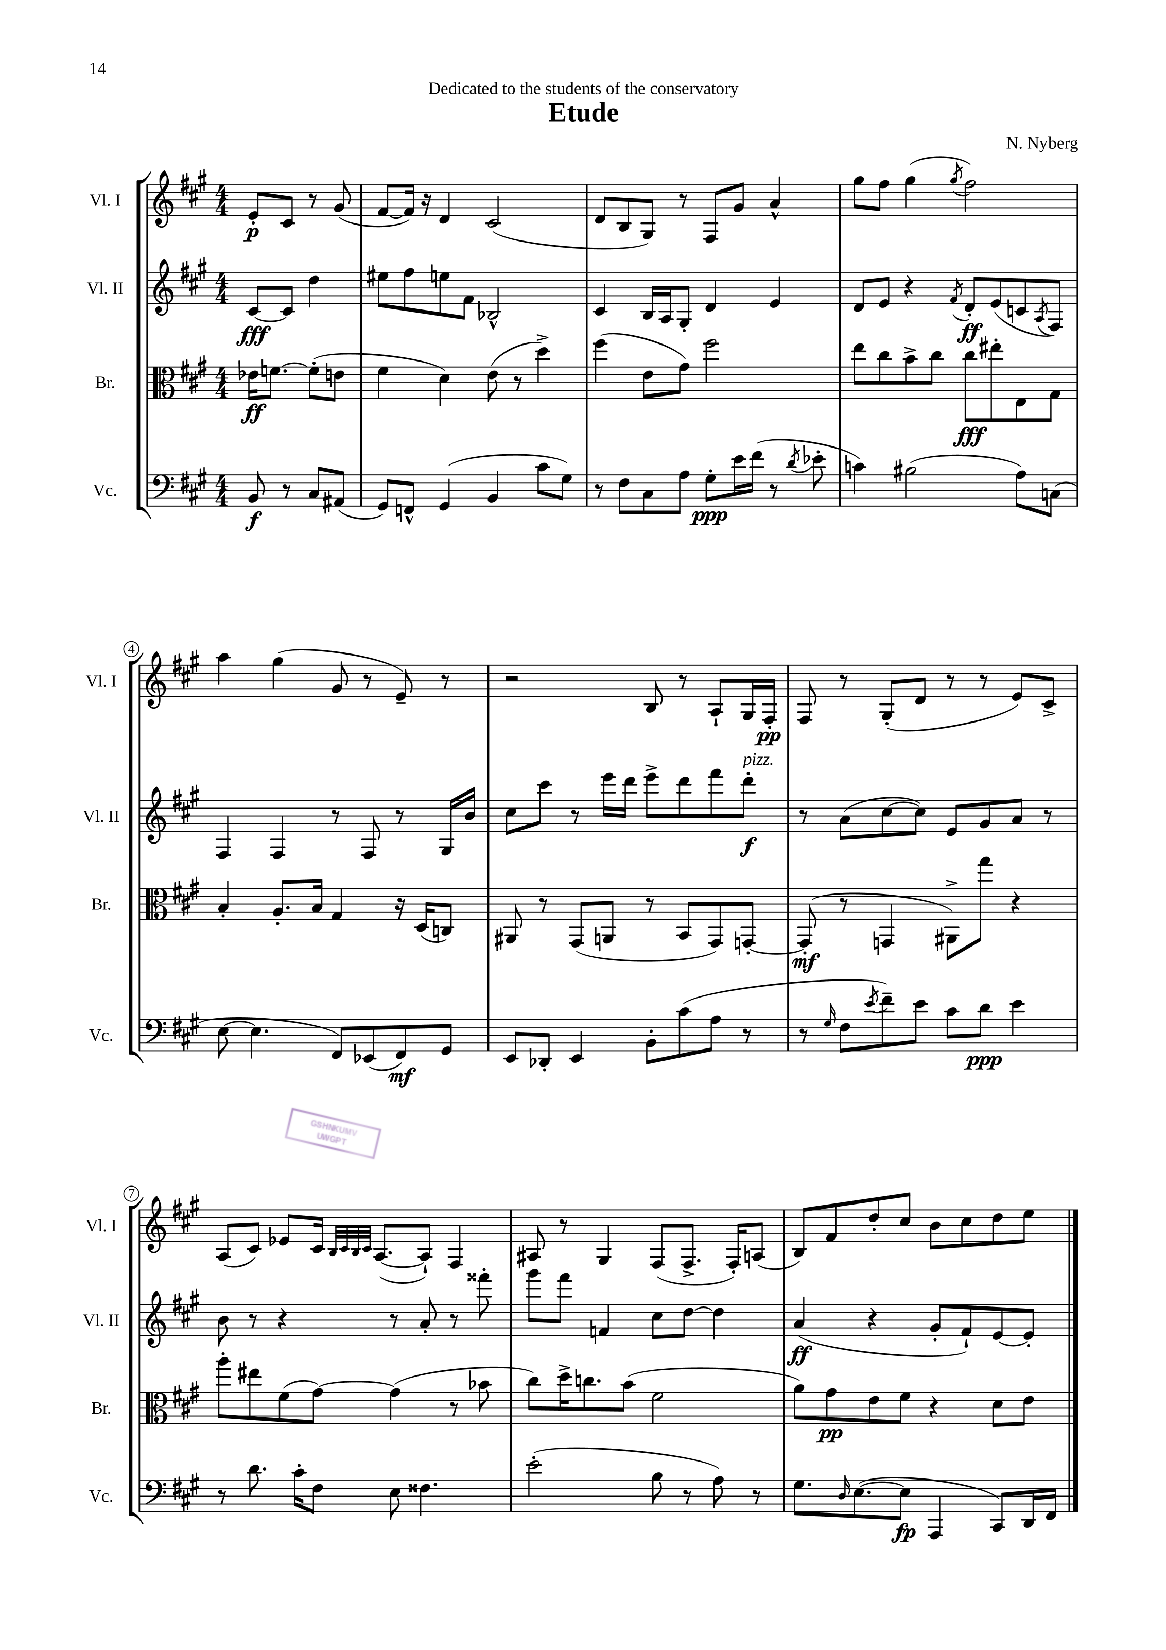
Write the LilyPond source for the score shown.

\header { title = "Etude" composer = "N. Nyberg" dedication = "Dedicated to the students of the conservatory" }
<<
\new StaffGroup <<
\new Staff = "s0" \with { instrumentName = "Vl. I" shortInstrumentName = "Vl. I" } {
    \clef treble \key a \major \numericTimeSignature \time 4/4 \partial 2
    e'8-.\p cis'8 r8 gis'8( |
    fis'8~ fis'16) r16 d'4 cis'2( |
    d'8 b8 gis8) r8 fis8 gis'8 a'4-^ |
    gis''8 fis''8 gis''4( \acciaccatura { gis''8 } fis''2) |
    a''4 gis''4( gis'8 r8 e'8--) r8 |
    r2 b8 r8 a8-! gis16 fis16-.\pp |
    fis8 r8 gis8-.( d'8 r8 r8 e'8) cis'8-> |
    a8( cis'8) ees'8 cis'16 \grace { b32 cis'32 b32 cis'32 } a8.~( a8-!) fis4 |
    ais8 r8 gis4 fis8( fis8.-> fis16-.) a8( |
    b8) fis'8 d''8-. cis''8 b'8 cis''8 d''8 e''8 \bar "|." |
}
\new Staff = "s1" \with { instrumentName = "Vl. II" shortInstrumentName = "Vl. II" } {
    \clef treble \key a \major \numericTimeSignature \time 4/4 \partial 2
    cis'8~\fff cis'8 d''4 |
    eis''8 fis''8 e''8 fis'8 bes2-^ |
    cis'4 b16 a16 gis8-. d'4 e'4 |
    d'8 e'8 r4 \acciaccatura { fis'8 } d'8-.\ff e'8( c'8 \acciaccatura { a8 } fis8) |
    fis4 fis4 r8 fis8 r8 gis16 b'16 |
    cis''8 cis'''8 r8 e'''16 d'''16 e'''8-> d'''8 fis'''8 d'''8-.\f^\markup { \italic "pizz." } |
    r8 a'8( cis''8~ cis''8) e'8 gis'8 a'8 r8 |
    b'8 r8 r4 r8 a'8-. r8 fisis'''8-. |
    gis'''8 fis'''8 f'4 cis''8 d''8~ d''4 |
    a'4\ff( r4 gis'8-. fis'8-!) e'8~ e'8-. \bar "|." |
}
\new Staff = "s2" \with { instrumentName = "Br." shortInstrumentName = "Br." } {
    \clef alto \key a \major \numericTimeSignature \time 4/4 \partial 2
    ees'16\ff f'8.~ f'8-.( e'8 |
    fis'4 d'4) e'8( r8 d''4->) |
    fis''4( e'8 gis'8) fis''2 |
    e''8 cis''8 b'8-> cis''8 cis''8\fff eis''8-. e8 gis8 |
    b4-. a8.-. b16 gis4 r16 d16( c8) |
    ais,8 r8 gis,8( a,8 r8 b,8 gis,8) g,8~-. |
    g,8-.\mf( r8 g,4 ais,8->) gis''8 r4 |
    a''8-. eis''8 fis'8( gis'8~) gis'4( r8 bes'8 |
    cis''8) d''16-> c''8. b'8( fis'2 |
    a'8) gis'8\pp e'8 fis'8 r4 d'8 e'8 \bar "|." |
}
\new Staff = "s3" \with { instrumentName = "Vc." shortInstrumentName = "Vc." } {
    \clef bass \key a \major \numericTimeSignature \time 4/4 \partial 2
    b,8\f r8 cis8 ais,8( |
    gis,8) f,8-^ gis,4( b,4 cis'8 gis8) |
    r8 fis8 cis8 a8 gis8-.\ppp e'16 fis'16( r8 \acciaccatura { d'8 } ees'8-. |
    c'4) bis2( a8) c8( |
    e8~ e4. fis,8) ees,8( fis,8\mf) gis,8 |
    e,8 des,8-. e,4 b,8-. cis'8( a8 r8 |
    r8 \grace { gis16 } fis8 \acciaccatura { e'8 } fis'8--) e'8 cis'8 d'8\ppp e'4 |
    r8 d'8. cis'16-. fis8 e8 fisis4. |
    e'2-.( b8 r8 a8) r8 |
    gis8. \grace { d16 } e8.~( e8\fp a,,4 cis,8) d,16 fis,16 \bar "|." |
}
>>
>>
\layout { \context { \Score \override BarNumber.stencil = #(make-stencil-circler 0.1 0.3 ly:text-interface::print) } }
